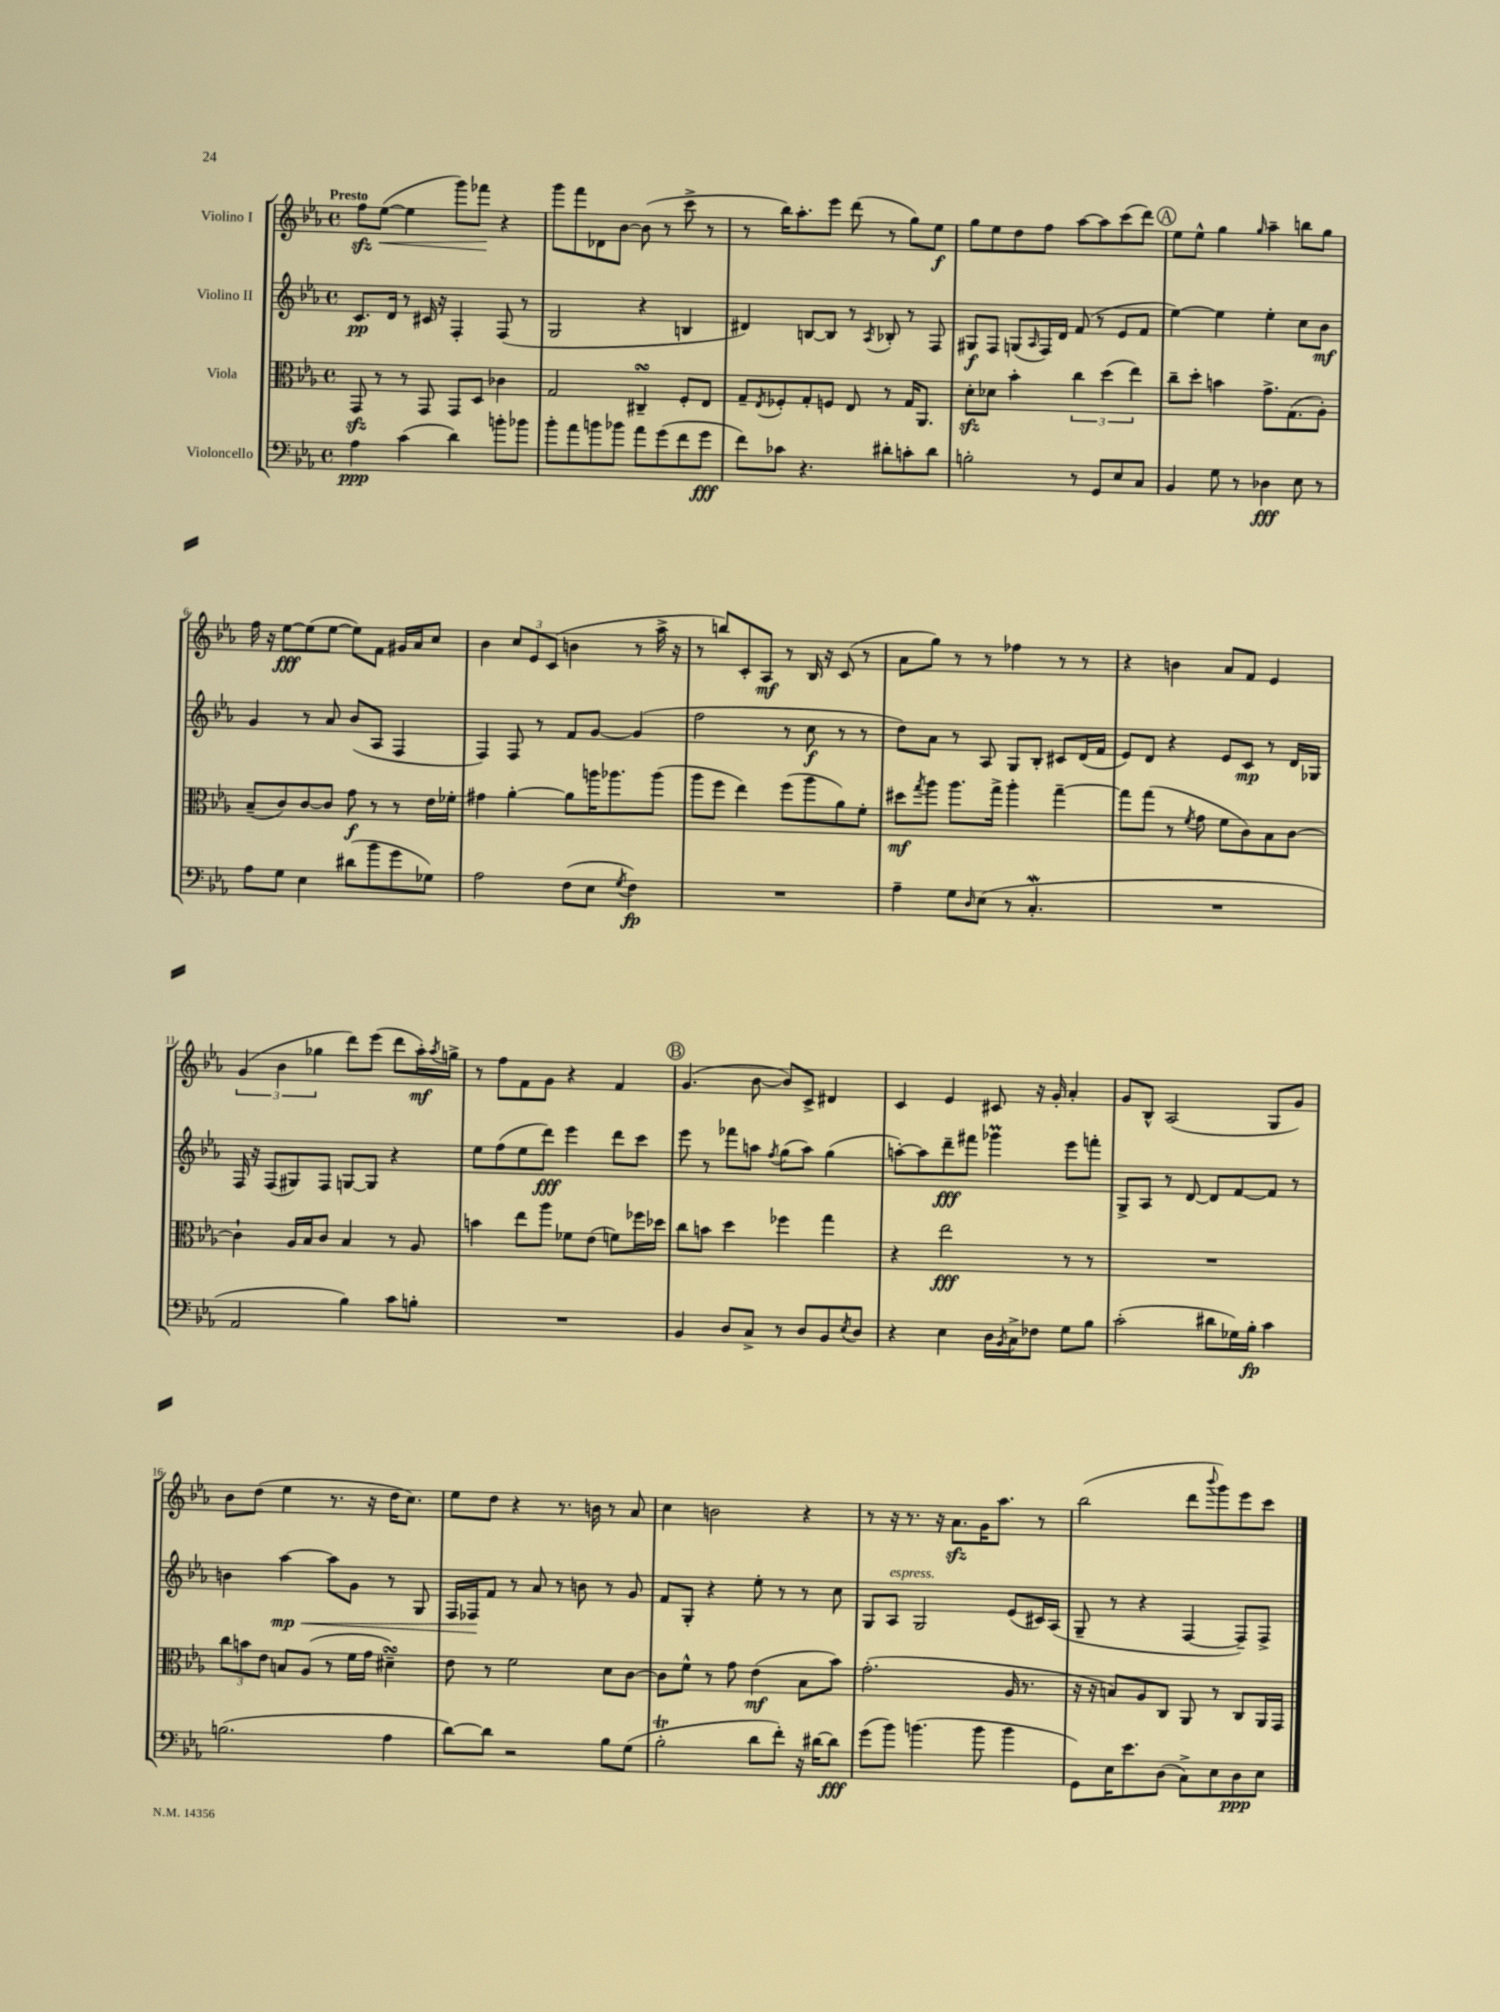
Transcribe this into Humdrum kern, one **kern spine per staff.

**kern	**dynam	**kern	**dynam	**kern	**dynam	**kern	**dynam
*part4	*part4	*part3	*part3	*part2	*part2	*part1	*part1
*staff4	*staff4	*staff3	*staff3	*staff2	*staff2	*staff1	*staff1
*I"Violoncello	*	*I"Viola	*	*I"Violino II	*	*I"Violino I	*
*clefF4	*	*clefC3	*	*clefG2	*	*clefG2	*
*k[b-e-a-]	*	*k[b-e-a-]	*	*k[b-e-a-]	*	*k[b-e-a-]	*
*M4/4	*	*M4/4	*	*M4/4	*	*M4/4	*
*met(c)	*	*met(c)	*	*met(c)	*	*met(c)	*
=1	=1	=1	=1	=1	=1	=1	=1
!	!	!	!	!	!	!LO:TX:a:B:t=Presto	!
4A-\	ppp	8GGzz/	.	8.c/L	pp	8ffzz\L	.
!	!	!	!	!	!	!	!LO:HP:b
.	.	8r	.	.	.	([8ee-\J	<
.	.	.	.	16d/Jk	.	.	.
(4c\	.	8r	.	8r	.	4ee-\]	.
.	.	8GG/	.	16c#X/	.	.	.
.	.	.	.	16r	.	.	.
4d\)	.	8GG/L	.	4F'/	.	8ggg\L)	.
.	.	8D/J	.	.	.	8fff-X\J	.
8bn'\L	.	4c-X\	.	(8F/	.	4r	[
8b-X\J	.	.	.	8r	.	.	.
=2	=2	=2	=2	=2	=2	=2	=2
8b-'\L	.	2G/	.	2G/	.	8ggg\L	.
8a-\	.	.	.	.	.	8fff\	.
8bn\	.	.	.	.	.	8d-X\	.
8b-X\J	.	.	.	.	.	[8b-\J	.
8a-\L	.	4C#XsSsS~/	.	4r	.	(8b-\]	.
(8g\	.	.	.	.	.	8r	.
8f\	.	8F'/L	.	4Bn/	.	8ccc^\	.
8g\J	fff	8E-/J	.	.	.	8r	.
=3	=3	=3	=3	=3	=3	=3	=3
8f\L)	.	8G~/L	.	4d#X/)	.	8r	.
.	.	8qE-/	.	.	.	.	.
8c-X\J	.	8F-X'/	.	.	.	16bb-\KL)	.
.	.	.	.	.	.	8.aa-'\	.
4.r	.	8G'/	.	[8Bn/L	.	.	.
.	.	8Fn/J	.	8B/J]	.	8eee-\J	.
.	.	8E-/	.	8r	.	(8ddd\	.
.	.	.	.	8qA-/	.	.	.
8d#X'\L	.	8r	.	8B-X'/	.	8r	.
8cn'\	.	16G/KL	.	8r	.	8gg\L)	.
.	.	8.AA-/J	.	.	.	.	.
8d#\J	.	.	.	8F/	.	8ee-\J	f
=4	=4	=4	=4	=4	=4	=4	=4
2Bn'\	.	8dzz'\L	.	8G#X/L	f	8gg\L	.
.	.	8d-X\J	.	8F/J	.	8ee-\	.
.	.	4b-'\	.	(8Gn/L	.	8dd\	.
.	.	.	.	16qqA-/	.	.	.
.	.	.	.	16F/L)	.	8ff\J	.
.	.	.	.	16d/JJ	.	.	.
8r	.	6cc\	.	(8f/	.	[8aa-\L	.
8GG/L	.	.	.	8r	.	8aa-\]	.
.	.	(6dd\	.	.	.	.	.
8E-/	.	.	.	8e-/L	.	(8ccc\	.
.	.	6ee-\)	.	.	.	.	.
8C/J	.	.	.	8f/J	.	8ddd\J)	.
!!LO:REH:place=s1:t=A
=5	=5	=5	=5	=5	=5	=5	=5
4BB-/	.	8cc~\L	.	[4ee-\)	.	8ee-\L	.
.	.	8dd'\J	.	.	.	8ee-^^\J	.
8G\	.	4bn\	.	4ee-\]	.	4gg\	.
8r	.	.	.	.	.	.	.
.	.	.	.	.	.	16qqgg/	.
4D-X\	fff	8.g^\L	.	4ee-'\	.	4aa-~\	.
.	.	(8.G\	.	.	.	.	.
8E-\	.	.	.	8cc\L	.	8bbn\L	.
8r	.	8A-'\J)	.	8b-\J	mf	8gg\J	.
!!LO:LB:g=z
=6	=6	=6	=6	=6	=6	=6	=6
8A-\L	.	(8B-~/L	.	4g/	.	16ff\	.
.	.	.	.	.	.	16r	.
8G\J	.	8c/)	.	.	.	[8ee-\L	fff
4E-\	.	[8c/	.	8r	.	(8ee-\]	.
.	.	8c/J]	.	8a-/	.	[8ee-\J	.
(8d#X\L	.	8g\	f	(8b-/L	.	8ee-\L])	.
8b-\	.	8r	.	8A-/J	.	8f\J	.
8g\	.	8r	.	4F/	.	16g#X/LL	.
.	.	.	.	.	.	16a-/J	.
8G-X\J)	.	16e-\LL	.	.	.	8cc/J	.
.	.	16f-X'\JJ	.	.	.	.	.
=7	=7	=7	=7	=7	=7	=7	=7
2A-\	.	4g#X\	.	4F/)	.	4b-\	.
.	.	[4a-'\	.	8F/	.	12cc/L	.
.	.	.	.	.	.	12e-/	.
.	.	.	.	8r	.	.	.
.	.	.	.	.	.	(12c/J	.
(8F\L	.	8a-\L]	.	8f/L	.	4bn\	.
8E-\J	.	16aan\K	.	[8g/J	.	.	.
.	.	8.aa-X\	.	.	.	.	.
8qG/	.	.	.	.	.	.	.
4F\)	fp	.	.	(4g/]	.	8r	.
.	.	(8aa-\J	.	.	.	16aa-^\	.
.	.	.	.	.	.	16r	.
=8	=8	=8	=8	=8	=8	=8	=8
1r	.	8aa-\L	.	2ff\	.	8r	.
.	.	8ff\J	.	.	.	8bbn/L)	.
.	.	4ee-\)	.	.	.	8c'/	.
.	.	.	.	.	.	8A-/J	mf
.	.	(8ff\L	.	8r	.	8r	.
.	.	8aa-\	.	8cc\	f	16B-/	.
.	.	.	.	.	.	16r	.
.	.	8a-\)	.	8r	.	(8c/	.
.	.	8f'\J	.	8r	.	8r	.
=9	=9	=9	=9	=9	=9	=9	=9
4A-~\	.	8dd#X\L	mf	8dd\L)	.	8a-\L	.
.	.	8qgg/	.	.	.	.	.
.	.	8aa-\J	.	8a-\J	.	8gg\J)	.
8G\L	.	8.aa-\L	.	8r	.	8r	.
16qqD/	.	.	.	.	.	.	.
(8E-\J	.	.	.	8A-/	.	8r	.
.	.	16gg^\Jk	.	.	.	.	.
8r	.	4aa-'\	.	8G/L	.	4ff-X\	.
4.CW'/	.	.	.	8B-'/J	.	.	.
.	.	[4gg~\	.	8c#X/L	.	8r	.
.	.	.	.	(16d/L	.	8r	.
.	.	.	.	16f/JJ	.	.	.
=10	=10	=10	=10	=10	=10	=10	=10
1r	.	8gg\L]	.	8e-/L)	.	4r	.
.	.	(8gg\J	.	8d/J	.	.	.
.	.	8r	.	4r	.	4bn\	.
.	.	8qf/	.	.	.	.	.
.	.	8g\	.	.	.	.	.
.	.	8f\L	.	8e-/L	.	8a-/L	.
.	.	8c\)	.	8c/J	mp	8f/J	.
.	.	8B-\	.	8r	.	4e-/	.
.	.	[8c\J	.	16d/LL	.	.	.
.	.	.	.	16G-X/JJ	.	.	.
!!LO:LB:g=z
=11	=11	=11	=11	=11	=11	=11	=11
2AA-/	.	4c`\]	.	16F/	.	(6g/	.
.	.	.	.	16r	.	.	.
.	.	.	.	(8F/L	.	.	.
.	.	.	.	.	.	6b-\	.
.	.	16A-/LL	.	8G#X/)	.	.	.
.	.	16B-/J	.	.	.	.	.
.	.	.	.	.	.	6gg-X\	.
.	.	8c/J	.	8F/J	.	.	.
4B-\)	.	4B-/	.	[8Gn/L	.	8ddd\L)	.
.	.	.	.	8G/J]	.	(8eee-\J	.
8c\L	.	8r	.	4r	.	8ddd\L	.
8Bn'\J	.	8A-/	.	.	.	16aa-'\L)	mf
.	.	.	.	.	.	8qaa-/	.
.	.	.	.	.	.	16ggn^\JJ	.
=12	=12	=12	=12	=12	=12	=12	=12
1r	.	4bn\	.	8ee-\L	.	8r	.
.	.	.	.	(8ff\	.	8ff\L	.
.	.	8ee-\L	.	8ee-\	.	8f\	.
.	.	8aa-\J	.	8ddd\J)	fff	8g\J	.
.	.	8f-X\L	.	4eee-\	.	4r	.
.	.	(8e-\J	.	.	.	.	.
.	.	8fn\L)	.	8ddd\L	.	4f/	.
.	.	16ff-X\L	.	8ccc\J	.	.	.
.	.	16dd-X\JJ	.	.	.	.	.
!!LO:REH:place=s1:t=B
=13	=13	=13	=13	=13	=13	=13	=13
4BB-/	.	8cc\L	.	8eee-\	.	(4.g/	.
.	.	8bn\J	.	8r	.	.	.
8D/L	.	4dd\	.	8fff-X\L	.	.	.
8C^/J	.	.	.	8aan\J	.	[8b-\	.
.	.	.	.	8qff/	.	.	.
8r	.	4ff-X\	.	(8gg\L	.	8b-/L])	.
8D/L	.	.	.	8aa\J)	.	8c^/J	.
8BB-/	.	4gg\	.	(4gg\	.	4d#X/	.
8qE-/	.	.	.	.	.	.	.
8D/J	.	.	.	.	.	.	.
=14	=14	=14	=14	=14	=14	=14	=14
4r	.	4r	.	[8aan'\L)	.	4c/	.
.	.	.	.	8aa\]	.	.	.
4E-\	.	2ee-\	fff	8ddd~\	fff	4e-/	.
.	.	.	.	8fff#X\J	.	.	.
16D\LL	.	.	.	4ggg-XM\	.	8c#X/	.
8qBB-/	.	.	.	.	.	.	.
16C^\J	.	.	.	.	.	.	.
8F-X\J	.	.	.	.	.	16r	.
.	.	.	.	.	.	16g'/	.
8G\L	.	8r	.	8eee-\L	.	4a-'/	.
8B-\J	.	8r	.	8fffn'\J	.	.	.
=15	=15	=15	=15	=15	=15	=15	=15
(2c'\	.	1r	.	8G^/L	.	8g/L	.
.	.	.	.	8A-/J	.	8B-^^/J	.
.	.	.	.	8r	.	(2A-/	.
.	.	.	.	[8d/	.	.	.
8d#X\L	.	.	.	8d/L]	.	.	.
16G-X\L)	.	.	.	[8f/	.	.	.
16B-'\JJ	fp	.	.	.	.	.	.
4c\	.	.	.	8f/J]	.	8G/L	.
.	.	.	.	8r	.	8g/J)	.
!!LO:LB:g=z
=16	=16	=16	=16	=16	=16	=16	=16
(2.Bn\	.	12cc\L	.	4bn\	.	8b-\L	.
.	.	12bn\	.	.	.	.	.
.	.	.	.	.	.	(8dd\J	.
.	.	12e-\J	.	.	.	.	.
!	!	!	!	!	!LO:HP:b	!	!
.	.	8Bn/L	.	[4aa-\	< mp	4ee-\	.
.	.	(8A-/J	.	.	.	.	.
.	.	8r	.	8aa-\L]	.	8.r	.
.	.	16f\LL	.	8g\J	.	.	.
.	.	16g\JJ	.	.	.	16r	.
4A-\	.	4d#XsSsS~\)	.	8r	.	16dd\KL	.
.	.	.	.	.	.	8.cc\J)	.
.	.	.	.	8G/	.	.	.
=17	=17	=17	=17	=17	=17	=17	=17
[8d\L)	.	8e-\	.	16F/LL	.	8ee-\L	.
.	.	.	.	16F-X/J	.	.	.
8d\J]	.	8r	.	8f/J	[	8dd\J	.
2r	.	2f\	.	8r	.	4r	.
.	.	.	.	8a-/	.	.	.
.	.	.	.	8r	.	8.r	.
.	.	.	.	8bn\	.	.	.
.	.	.	.	.	.	16bn\	.
8B-\L	.	8d\L	.	8r	.	8r	.
(8G\J	.	[8c\J	.	8g/	.	8a-/	.
=18	=18	=18	=18	=18	=18	=18	=18
2B-T'\	.	8c\L]	.	8f/L	.	4cc\	.
.	.	8f^^\J	.	8G'/J	.	.	.
.	.	8r	.	4r	.	2bn\	.
.	.	8g\	.	.	.	.	.
8d\L	.	(4e-\	mf	8ee-'\	.	.	.
8f'\J)	.	.	.	8r	.	.	.
16r	.	8B-\L	.	8r	.	4r	.
[16d#X\KL	.	.	.	.	.	.	.
8d#\J]	fff	8b-\J)	.	8cc\	.	.	.
=19	=19	=19	=19	=19	=19	=19	=19
(8g\L	.	(2.g'\	.	8G/L	.	8r	.
!	!	!	!	!LO:TX:a:i:t=espress.	!	!	!
8b-\J)	.	.	.	8A-/J	.	16r	.
.	.	.	.	.	.	8.r	.
(4.bn\	.	.	.	2G/	.	.	.
.	.	.	.	.	.	16r	.
.	.	.	.	.	.	8.a-zz\L	.
8b\	.	.	.	.	.	16g\K	.
.	.	.	.	.	.	8.aa-\J	.
4b\	.	16A-/	.	(8e-/L	.	.	.
.	.	8.r	.	.	.	.	.
.	.	.	.	16c#X/L)	.	8r	.
.	.	.	.	(16A-/JJ	.	.	.
=20	=20	=20	=20	=20	=20	=20	=20
8GG\L)	.	16r	.	8G~/	.	(2bb-\	.
.	.	16r	.	.	.	.	.
16E-\K	.	8Bn/L)	.	8r	.	.	.
8.e-\	.	.	.	.	.	.	.
.	.	8A-/	.	4r	.	.	.
(8D\J	.	8C/J	.	.	.	.	.
8C^\L)	.	8AA-/	.	[4F/	.	8ddd\L	.
.	.	.	.	.	.	8qqbbb-/	.
8E-\	.	8r	.	.	.	8ggg\)	.
8D\	ppp	8C/L	.	8F~/L])	.	8eee-\	.
8E-\J	.	16AA-/L	.	8F^/J	.	8ccc\J	.
.	.	16GG/JJ	.	.	.	.	.
==	==	==	==	==	==	==	==
*-	*-	*-	*-	*-	*-	*-	*-
